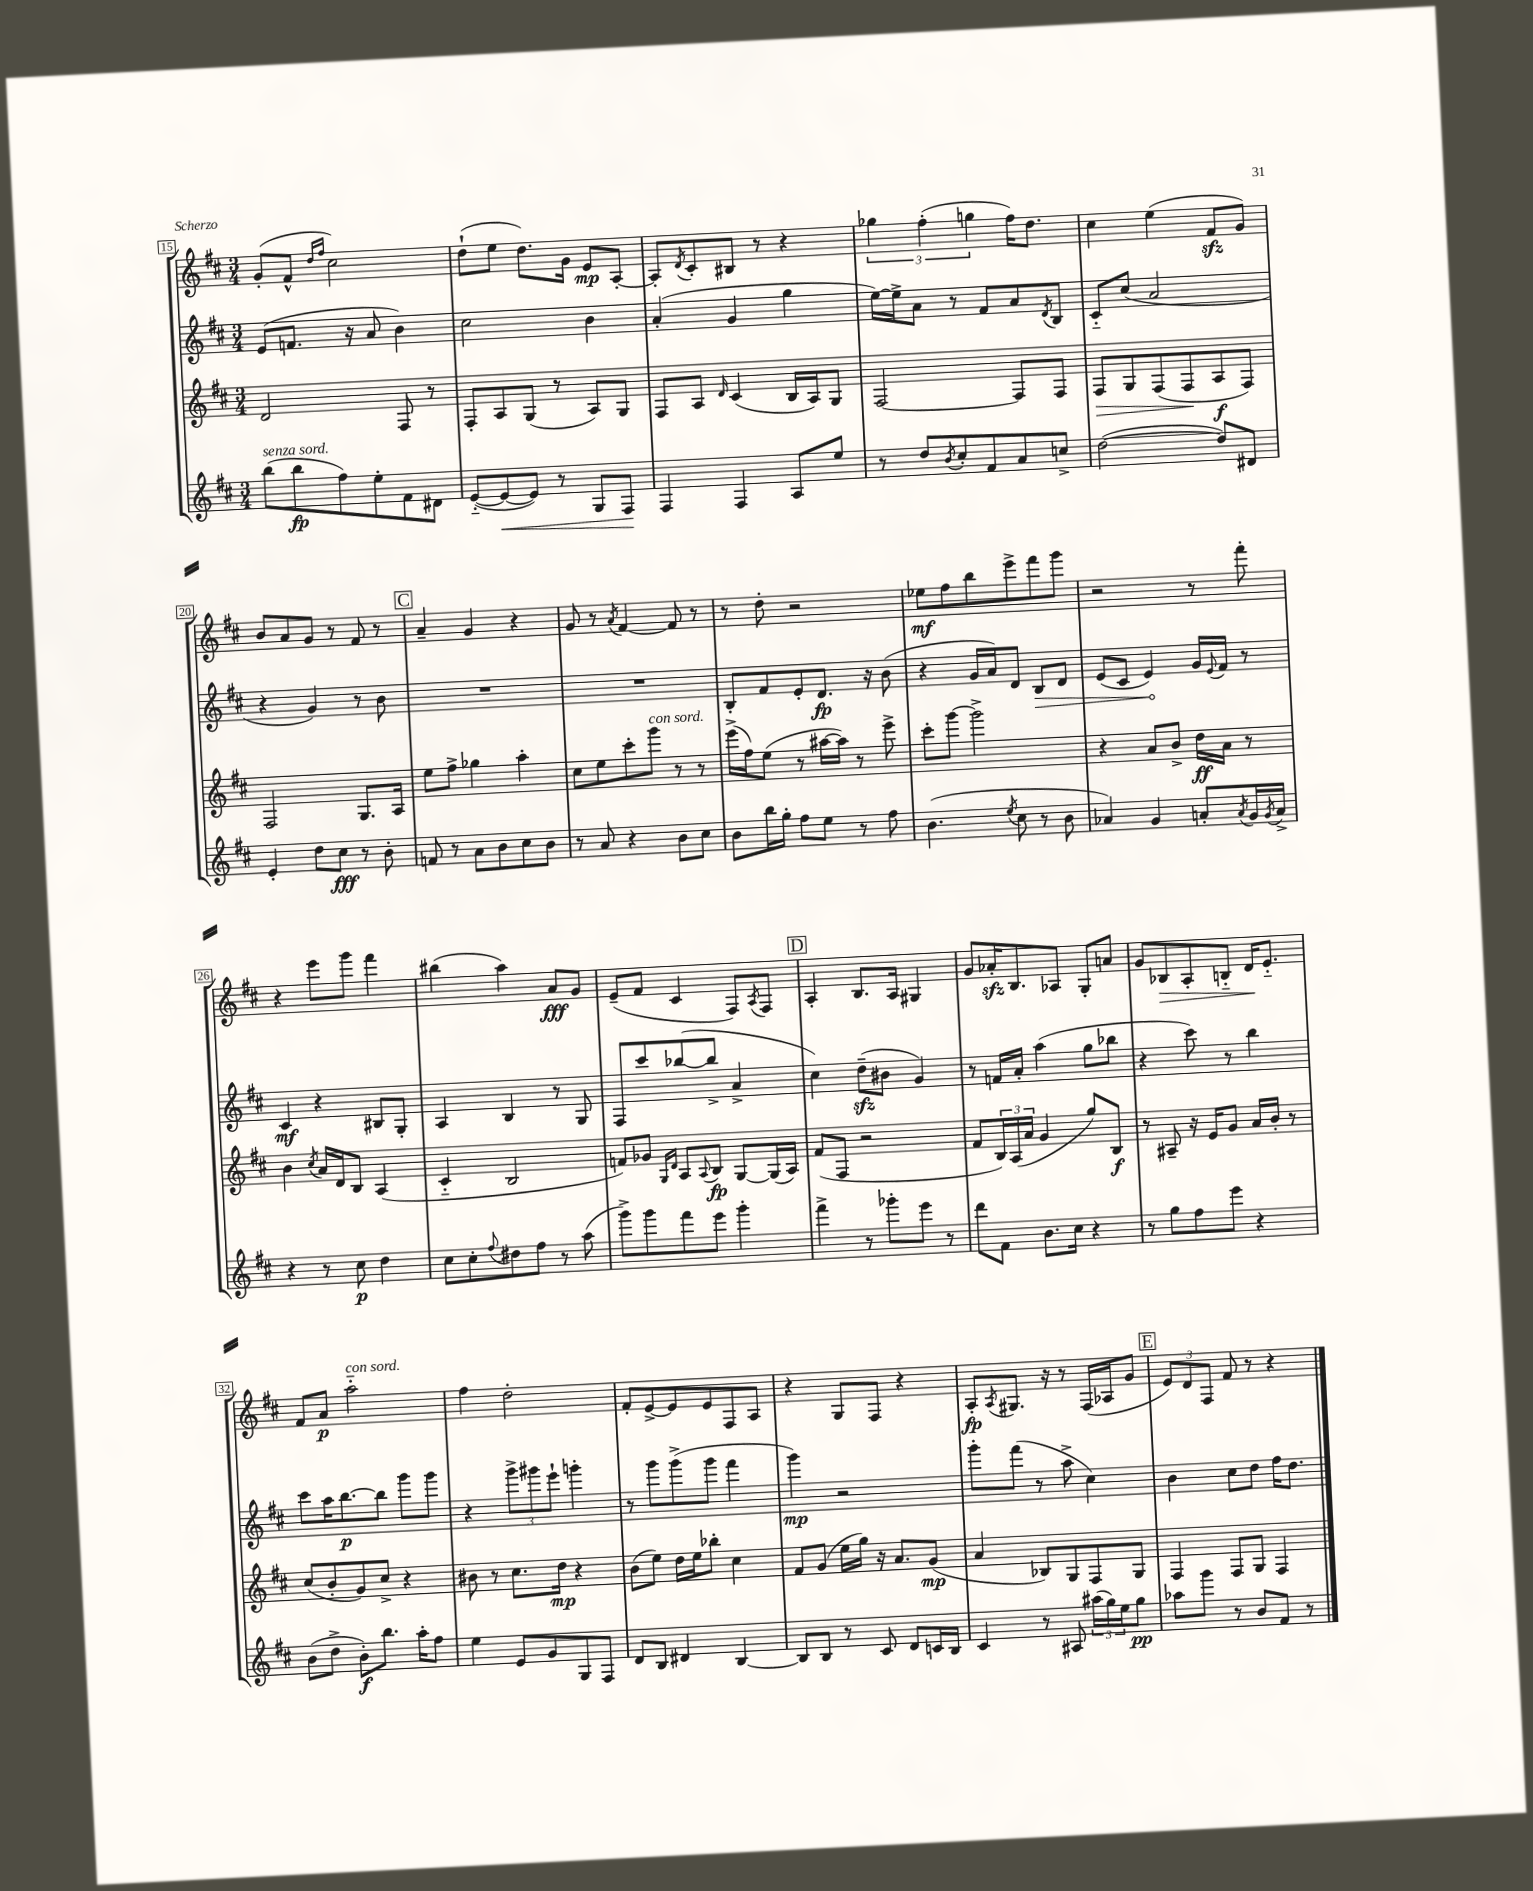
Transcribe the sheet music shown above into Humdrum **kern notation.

**kern	**kern	**kern	**kern
*staff4	*staff3	*staff2	*staff1
*clefG2	*clefG2	*clefG2	*clefG2
*k[f#c#]	*k[f#c#]	*k[f#c#]	*k[f#c#]
*M3/4	*M3/4	*M3/4	*M3/4
(8bb	2d	(8e	(8g'
8bb	.	8.f	8f#^^
.	.	.	16qqdd
.	.	.	16qqff#
8ff#)	.	.	2cc#)
.	.	16r	.
8ee'	.	8a	.
8f#	8F#	4b)	.
8d#	8r	.	.
=	=	=	=
([8e'~	8F#'	2cc#	(8dd`
8e_	8A	.	8ee
8e])	(8G	.	8.dd)
8r	8r	.	.
.	.	.	16g
8G	8A)	4b	8e
8F#	8G	.	[8A'
=	=	=	=
4F#	8F#	(4a'	8A']
.	.	.	8qd
.	8A	.	8c#'
.	16qqd	.	.
4F#	(4c#	4g	8B#
.	.	.	8r
8A	16B	4gg	4r
.	16A)	.	.
8ee	8G	.	.
=	=	=	=
8r	[2F#	[16ee)	6gg-
.	.	16ee^]	.
8dd	.	8a	.
.	.	.	(6ff#'
8qb	.	.	.
8cc#'	.	8r	.
.	.	.	6gg
8f#	.	8f#	.
8a	8F#]	8a	16ff#)
.	.	.	8.dd
.	.	8qd	.
8cc^	8F#	8B	.
=	=	=	=
([2dd	8F#	8c#'~	4cc#
.	8G	(8cc#	.
.	(8F#	2a	(4ee
.	8F#	.	.
8dd])	8A	.	8f#
8d#	8F#)	.	8g)
=	=	=	=
4e'	2F#	4r	8b
.	.	.	8a
8dd	.	4g)	8g
8cc#	.	.	8r
8r	8.G	8r	8f#
8b'	.	8b	8r
.	16A	.	.
=	=	=	=
8f	8ee	2.r	4a~
8r	8ff#^	.	.
8a	4gg-	.	4g
8b	.	.	.
8cc#	4aa'	.	4r
8b	.	.	.
=	=	=	=
8r	8cc#	2.r	8g
8a	8ee	.	8r
.	.	.	8qa
4r	8ccc#'	.	[4f#
.	8ggg	.	.
8b	8r	.	8f#]
8cc#	8r	.	8r
=	=	=	=
8b	(16eee^	8B'	8r
.	16ff#)	.	.
16bb	(8ee	8f#	8dd'
16gg'	.	.	.
8ff#	8r	8e'	2r
8ee	[16aa#	8.d	.
.	16aa#])	.	.
8r	8r	.	.
.	.	16r	.
8ff#	8eee^	(8b	.
=	=	=	=
(4.b	8ccc#'	4r	8ee-
.	[8ggg	.	8ff#
.	2ggg^]	16g	8bb
.	.	16a)	.
8qee	.	.	.
8cc#	.	8d	8eee^
8r	.	8B	8fff#
8b	.	8d	8ggg
=	=	=	=
4a-)	4r	(8e	2r
.	.	8c#	.
4g	8a	4e)	.
.	8b^	.	.
8a'	16dd	16g	8r
.	.	8qqe	.
.	16a	16f#	.
8qa	.	.	.
16g	8r	8r	8fff#'
8qg	.	.	.
16a^	.	.	.
=	=	=	=
4r	4b	4c#	4r
.	8qcc#	.	.
8r	16a	4r	8eee
.	16d	.	.
8cc#	8B	.	8ggg
4dd	(4A	8B#	4fff#
.	.	8G'	.
=	=	=	=
8cc#	4c#'~	4A	(4bb#
8cc#'	.	.	.
8qqff#	.	.	.
8dd#	2B	4B	4aa)
8ff#	.	.	.
8r	.	8r	8a
(8aa	.	8G	8g
=	=	=	=
8ggg^)	8f)	8F#	(8e~
8ggg	8g-	8ccc#	8f#
.	16qqG	.	.
.	16qqd	.	.
8fff#	8A	([8bb-	4c#
.	8qqA	.	.
8eee	8B	8bb-^]	.
4ggg'	[8G	4a^	8F#)
.	.	.	8qA
.	(16G]	.	8F#
.	16A)	.	.
=	=	=	=
4fff#^	(8f#	4cc#)	4A'
.	8F#	.	.
8r	2r	(8dd~	8.B
8ggg-'	.	8b#	.
.	.	.	16A
8eee	.	4g)	4G#
8r	.	.	.
=	=	=	=
8ddd	8f#	8r	8g
8f#	24B)	16f	16a-'
.	(24A	.	.
.	.	16a'	8.B
.	24a	.	.
8.b	4g	(4aa	.
.	.	.	8A-
16cc#	.	.	.
4r	8gg)	8gg	8G'
.	8B	8bb-	8a
=	=	=	=
8r	8r	4r	8g
8gg	8A#~	.	8B-
8ff#	16r	8ccc#)	8A'
.	16e	.	.
8eee	8g	8r	8B'~
4r	16a	4bb	16d
.	16b'	.	8.e'~
.	8r	.	.
=	=	=	=
(8b	(8cc#	8ccc#	8f#
8dd^	8b'	16aa	8a
.	.	[8.bb	.
8b')	8g)	.	2aa'~
8.bb	8cc#^	8bb]	.
.	4r	8ggg	.
16aa'	.	.	.
8ff#	.	8ggg	.
=	=	=	=
4ee	8b#	4r	4ff#
.	8r	.	.
8e	8.cc#	12ggg^	2dd'
.	.	12ggg#	.
8g	.	.	.
.	.	12eee`	.
.	16dd	.	.
8G	4r	4ggg'	.
8F#	.	.	.
=	=	=	=
8d	(8b	8r	8f#'
8B	8ee)	8ggg	[8e^
4d#	16dd	(8ggg^	8e]
.	16ee	.	.
.	8bb-'	8ggg	8e
[4B	4cc#	4fff#	8F#
.	.	.	8A
=	=	=	=
8B]	8f#	4ggg)	4r
8B	(8g	.	.
8r	16ee	2r	8G
.	16gg)	.	.
8c#	16r	.	8F#
.	8.a	.	.
8d	.	.	4r
16c	(8g	.	.
16B	.	.	.
=	=	=	=
4c#	4a	8ggg'	8A'
.	.	.	8qA
.	.	(8fff#	8.G#
8r	8B-)	8r	.
.	.	.	16r
8A#	8G	8aa^	8r
(24aa#	8F#	4cc#)	(16F#
24gg)	.	.	.
.	.	.	16A-
24ee	.	.	.
8gg	8G	.	8g
=	=	=	=
8aa-	4F#	4b	12e)
.	.	.	12d
8ggg	.	.	.
.	.	.	12F#
8r	8F#	8cc#	8f#
8b	8G	8dd	8r
8f#	4F#	16ff#	4r
.	.	8.dd	.
8r	.	.	.
==	==	==	==
*-	*-	*-	*-
